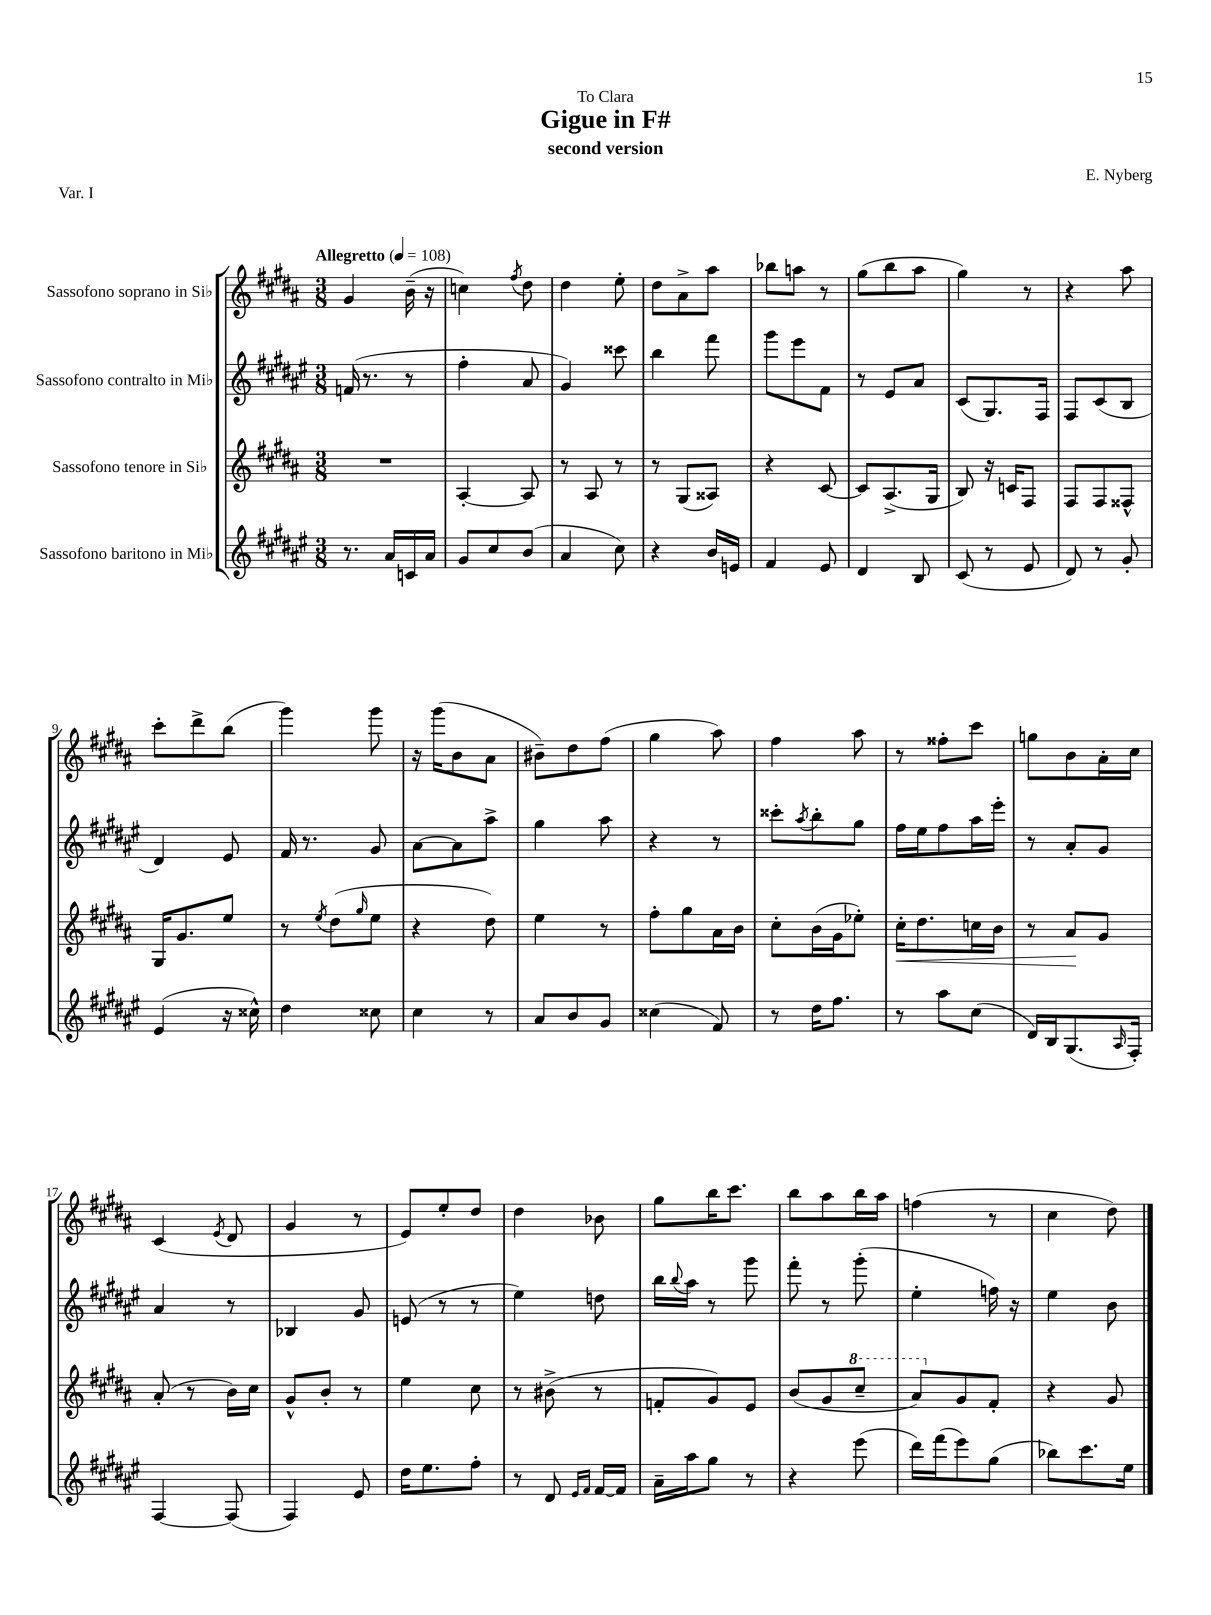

**kern	**kern	**kern	**kern
*staff4	*staff3	*staff2	*staff1
*clefG2	*clefG2	*clefG2	*clefG2
*k[f#c#g#d#a#e#]	*k[f#c#g#d#a#]	*k[f#c#g#d#a#e#]	*k[f#c#g#d#a#]
*M3/8	*M3/8	*M3/8	*M3/8
*MM108	*MM108	*MM108	*MM108
8.r	4.r	(16f	4g#
.	.	8.r	.
16a#	.	.	.
16c	.	8r	(16b~
16a#	.	.	16r
=	=	=	=
8g#	[4A#'	4ff#'	4cc)
8cc#	.	.	.
.	.	.	8qff#
(8b	8A#]	8a#	8dd#
=	=	=	=
4a#	8r	4g#)	4dd#
.	8A#	.	.
8cc#)	8r	8ccc##	8ee'
=	=	=	=
4r	8r	4bb	8dd#
.	(8G#	.	8a#^
16b	8A##)	8fff#	8aa#
16e	.	.	.
=	=	=	=
4f#	4r	8ggg#	8bb-
.	.	8eee#	8aa
8e#	[8c#	8f#	8r
=	=	=	=
4d#	8c#]	8r	(8gg#
.	(8.A#^	8e#	8bb
8B	.	8a#	8aa#
.	16G#	.	.
=	=	=	=
(8c#	8B)	(8c#	4gg#)
8r	16r	8.G#)	.
.	16c	.	.
8e#	8F#	.	8r
.	.	16F#	.
=	=	=	=
8d#)	8F#	8F#	4r
8r	8F#	(8c#	.
8g#'	8F##^^	8B	8aa#
=	=	=	=
(4e#	16G#	4d#)	8ccc#'
.	8.g#	.	.
.	.	.	8ddd#^
16r	8ee	8e#	(8bb
16cc##^^)	.	.	.
=	=	=	=
4dd#	8r	16f#	4ggg#)
.	.	8.r	.
.	8qee	.	.
.	(8dd#	.	.
.	16qqgg#	.	.
8cc##	8ee	8g#	8ggg#
=	=	=	=
4cc#	4r	[8a#	16r
.	.	.	(16ggg#
.	.	8a#]	8b
8r	8dd#)	8aa#^	8a#
=	=	=	=
8a#	4ee	4gg#	8b#~)
8b	.	.	8dd#
8g#	8r	8aa#	(8ff#
=	=	=	=
(4cc##	8ff#'	4r	4gg#
.	8gg#	.	.
8f#)	16a#	8r	8aa#)
.	16b	.	.
=	=	=	=
8r	8cc#'	8ccc##'	4ff#
.	.	8qaa#	.
16dd#	(16b	8bb'	.
8.ff#	16g#	.	.
.	8ee-')	8gg#	8aa#
=	=	=	=
8r	16cc#'	16ff#	8r
.	8.dd#	16ee#	.
8aa#	.	8ff#	8ff##'
(8cc#	16cc	16aa#	8ccc#
.	16b	16eee#'	.
=	=	=	=
16d#)	8r	8r	8gg
16B	.	.	.
(8.G#	8a#	8a#'	8b
.	8g#	8g#	16a#'
16qqA#	.	.	.
16F#')	.	.	16cc#
=	=	=	=
[4F#	(8a#'	4a#	(4c#
.	8r	.	.
.	.	.	8qe
(8F#]	16b)	8r	8d#
.	16cc#	.	.
=	=	=	=
4F#)	8g#^^	4B-	4g#
.	8b'	.	.
8e#	8r	8g#	8r
=	=	=	=
16dd#	4ee	(8e	8e)
8.ee#	.	.	.
.	.	8r	8ee'
8ff#'	8cc#	8r	8dd#
=	=	=	=
8r	8r	4ee#)	4dd#
8d#	(8b#^	.	.
16qqe#	.	.	.
16qqf#	.	.	.
[16f#	8r	8dd	8b-
16f#]	.	.	.
=	=	=	=
16a#~	8f'	16bb	8gg#
.	.	8qqbb	.
16aa#	.	16aa#	.
8gg#	8g#)	8r	16bb
.	.	.	8.ccc#
8r	8e	8ggg#	.
=	=	=	=
4r	(8b	8fff#'	8bb
.	8g#	8r	8aa#
(8eee#	8ccc#~	(8ggg#'	16bb
.	.	.	16aa#
=	=	=	=
16ddd#)	8aa#)	4ee#'	(4ff
(16fff#	.	.	.
8eee#)	8g#	.	.
(8gg#	8f#'	16ff)	8r
.	.	16r	.
=	=	=	=
8bb-)	4r	4ee#	4cc#
8.ccc#	.	.	.
.	8g#	8b	8dd#)
16ee#	.	.	.
==	==	==	==
*-	*-	*-	*-
